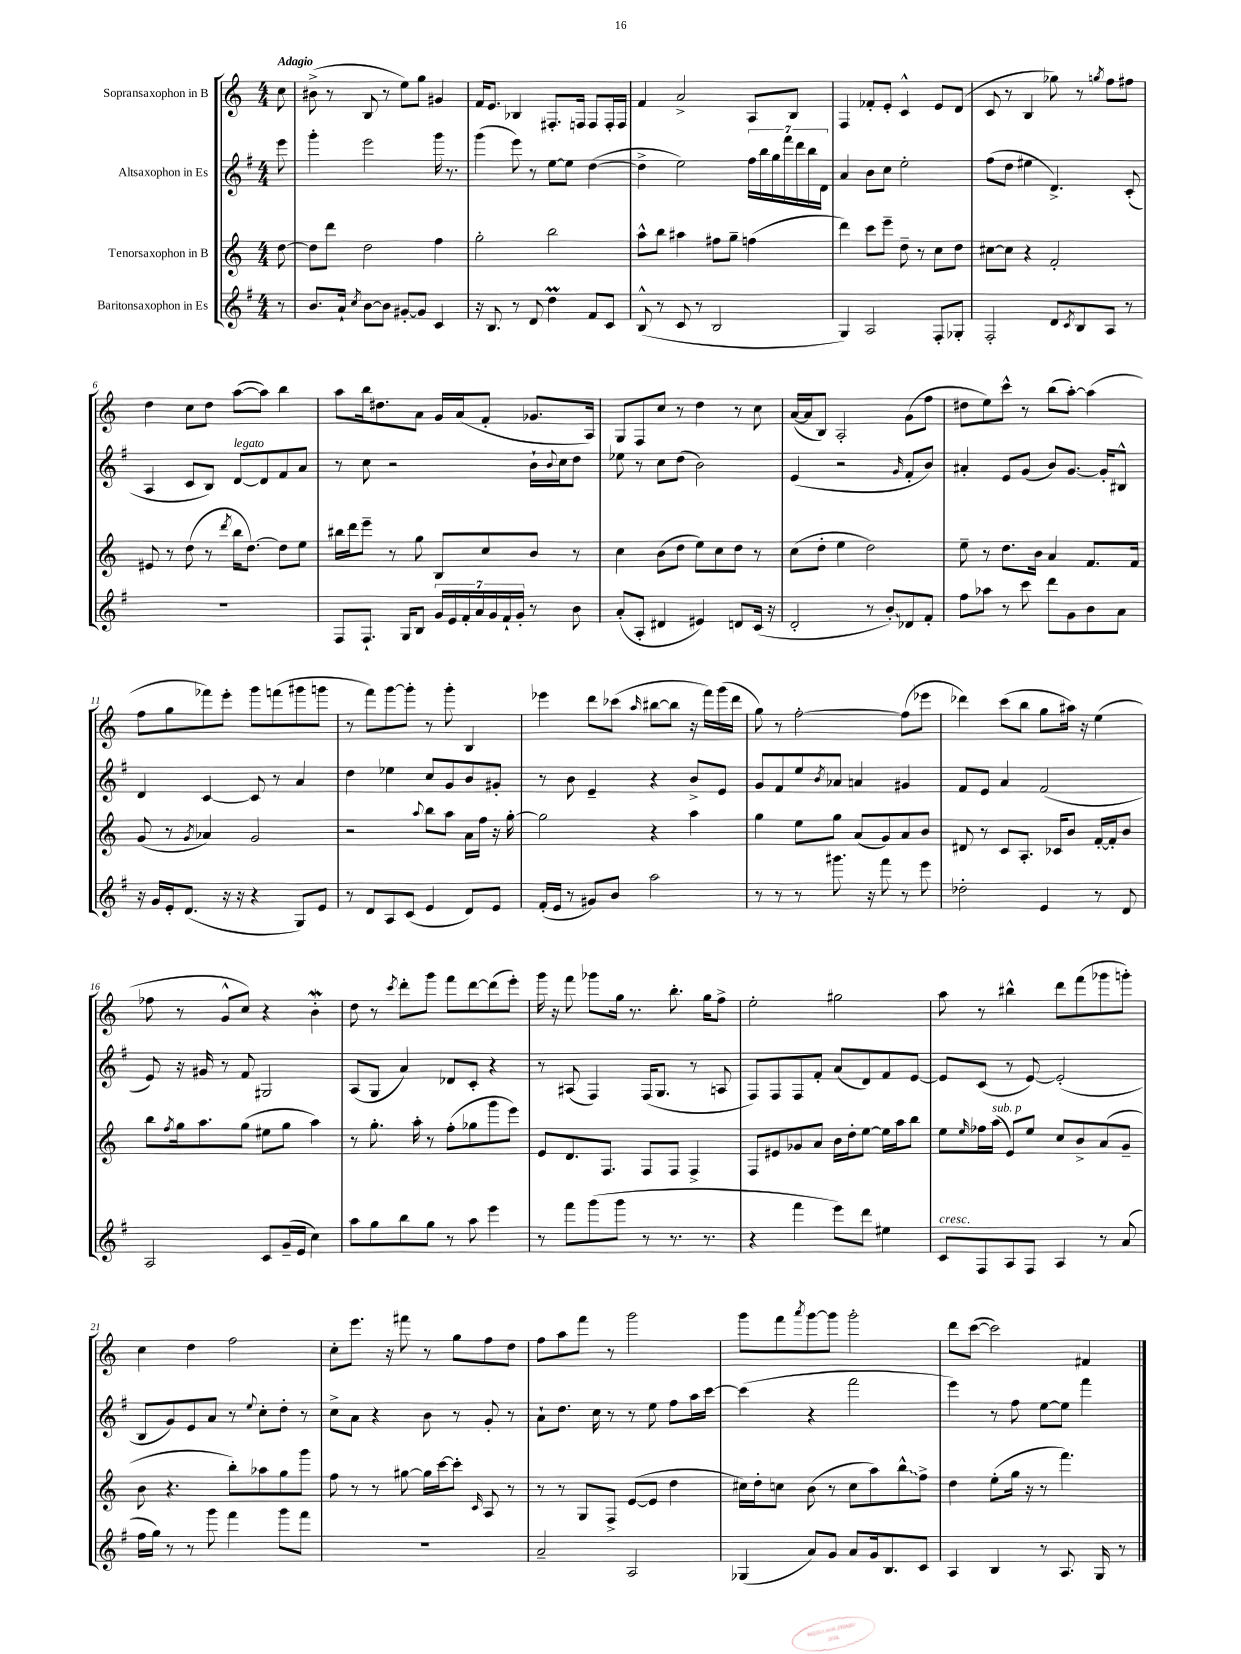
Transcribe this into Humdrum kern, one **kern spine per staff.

**kern	**kern	**kern	**kern
*staff4	*staff3	*staff2	*staff1
*clefG2	*clefG2	*clefG2	*clefG2
*k[f#]	*k[]	*k[f#]	*k[]
*M4/4	*M4/4	*M4/4	*M4/4
8r	[8dd\	8eee\	8cc\
=	=	=	=
8.b/L	8dd\]L	4ggg'\	(8b#^\
.	8ddd\J	.	8r
16a`/Jk	.	.	.
8qcc/	.	.	.
[8b\L	2dd\	2eee\	8B/
8b\]J	.	.	8r
[8g#'/L	.	.	8ee\L)
8g#/]J	.	.	8gg\J
4c/	4ff\	16ggg\	4g#/
.	.	8.r	.
=	=	=	=
16r	2gg'\	(4ggg\	16f/LK
8.B/	.	.	8.e/J
8r	.	8eee\)	4B-/
8d/	.	8r	.
4dd\	2bb\	[8ee\L	8.F#'/L
.	.	8ee\]J	.
.	.	.	16F/Jk
8f#/L	.	([4dd\	8F/L
8c/J	.	.	16F'/L
.	.	.	16F/JJ
=	=	=	=
(8B^^/	8aa^^\L	4dd^\]	4f/
8r	8bb\J	.	.
8c/	4aa#\	2ee\)	2a^/
8r	.	.	.
2B/	8ff#\L	.	.
.	8gg~\J	.	.
.	(4ff\	28ff#\LL	8A/L
.	.	28bb\	.
.	.	28gg\	.
.	.	28fff#\	.
.	.	.	8B/J
.	.	28ddd\	.
.	.	28bb\	.
.	.	28d\JJ	.
=	=	=	=
4G/)	4ddd\)	4a/	4F/
2A/	8ccc\L	8b\L	8f-'/L
.	8eee~\J	8cc\J	8e'/J
.	8dd~\	2ee'\	4c^^/
.	8r	.	.
8F#'/L	8cc\L	.	8e/L
8G-'/J	8dd\J	.	(8d/J
=	=	=	=
2F#'/	[8cc#\L	(8ff#\L	8c/
.	8cc#\]J	8dd\J	8r
.	4r	4ee#\	4B/
8d/L	2f'/	4.d^/)	8gg-\)
8qc/	.	.	.
8B/	.	.	8r
.	.	.	8qgg/
8A/J	.	.	8ff\L
8r	.	(8c'/	8ff#\J
=	=	=	=
1r	8e#/	4A/	4dd\
.	8r	.	.
.	(8dd\	8c/L	8cc\L
.	8r	8B/J)	8dd\J
.	8qddd/	.	.
.	16bb\LK	[8d/L	([8aa\L
.	[8.dd\J)	.	.
.	.	8d/]	8aa\]J)
.	8dd\]L	8f#/	4bb\
.	8ee\J	8a/J	.
=	=	=	=
8F#/L	16bb#\LL	8r	8aa\L
.	16ddd\J	.	.
8.F#`/J	8eee~\J	8cc\	16bb\k
.	.	.	8.dd#\
.	8r	2r	.
16G/LK	.	.	.
8B/J	8gg\	.	8a\J
28g/LL	8B/L	.	16g/LL
28e/	.	.	.
.	.	.	(16a/J
28f#'/	.	.	.
28a/	.	.	.
.	8cc/	.	8f'/J
28g/	.	.	.
28f#`/	.	.	.
28g'/JJ	.	.	.
8r	8b/J	16b`\LL	8.g-/L
.	.	8qqb/	.
.	.	16cc\J	.
8b\	8r	8dd\J	.
.	.	.	16A/Jk)
=	=	=	=
(8a'/L	4cc\	8ee-\	8G/L
8A'/J	.	8r	8F/
4d#/	(8b\L	8cc\L	8cc/J
.	8dd\J	(8dd\J	8r
4e#/)	8ee\L)	2b\)	4dd\
.	8cc\	.	.
8d/L	8dd\J	.	8r
(16c/Jk	8r	.	8cc\
16r	.	.	.
=	=	=	=
2d'/	(8cc\L	(4e/	([16a/LL
.	.	.	16a/]J
.	8dd'\J	.	8B/J)
.	4ee\	2r	2A'/
8r	2dd\)	.	.
8b'/L)	.	.	.
.	.	16qqg/	.
8d-/	.	8f#'/L	(8g\L
8f#'/J	.	8b/J)	8ff\J
=	=	=	=
8ff#\L	8ee~\	4a#'/	8dd#\L
8aa-\J	8r	.	8ee\)
8r	8.dd\L	8e/L	8ccc^^\J
8ccc\	.	(8g/J	8r
.	16b\Jk	.	.
8ddd\L	4a/	8b/L)	(8bb\L
8g\	.	[8.g/J	[8aa'\J)
8b\	8.f/L	.	(4aa\]
.	.	16g'/]LK	.
8a\J	.	8B#^^/J	.
.	16f/Jk	.	.
=	=	=	=
16r	(8g/	4d/	8ff\L
16g/LL	.	.	.
16e'/J	8r	.	8gg\
(8.d/J	.	.	.
.	8qg/	.	.
.	4a-/)	[4c/	8fff-\)
16r	.	.	8eee'\J
16r	.	.	.
4r	2g/	8c/]	8ggg\L
.	.	8r	(8fff\
8G/L)	.	4a/	8ggg#\
8e/J	.	.	8ggg\J
=	=	=	=
8r	2r	4dd\	8r
8d/L	.	.	8fff\L)
8A/	.	4ee-\	[8ggg\
(8c/J	.	.	8ggg'\]J
.	8qqaa/	.	.
4e/	8bb\L	8cc/L	8r
.	8aa\J	8g/	8ggg'\
8d/L)	16a\LL	8b/	4B/
.	16ff\JJ	.	.
8e/J	16r	8g#'/J	.
.	[16gg'\	.	.
=	=	=	=
(16f#'/LL	2gg\]	8r	4eee-\
16e/JJ	.	.	.
8r	.	8b\	.
8g#/L)	.	4e~/	8ddd\L
8b/J	.	.	(8ccc-\J
.	.	.	16qqaa/
2aa\	4r	4r	[8bb#\L
.	.	.	8bb#\]J
.	4aa\	8b^/L	16r
.	.	.	16fff\LL)
.	.	8e/J	(16ggg\
.	.	.	16ddd\JJ
=	=	=	=
8r	4gg\	8g/L	8gg\)
8r	.	8f#/	8r
8r	8ee\L	8ee/	[2ff'\
.	.	8qb/	.
8.ggg#\	8gg\J	8a-/J	.
.	(8a/L	4a/	.
16r	.	.	.
8fff#\	8g/)	.	.
8r	8a/	4g#/	(8ff\]L
8eee\	8b/J	.	8eee-\J
=	=	=	=
2dd-'\	8d#/	8f#/L	4ddd-\)
.	8r	8e/J	.
.	8c/L	4a/	(8ccc\L
.	8.A'/J	.	8bb\J
4e/	.	(2f#/	8gg\L
.	16c-/LK	.	.
.	8b/J	.	16aa#\Jk)
.	.	.	16r
8r	[16f'/LL	.	(4ee\
.	16f'/]J	.	.
8d/	8b/J	.	.
=	=	=	=
2A/	8bb\L	8e/)	8ff-\
.	8qff/	.	.
.	16gg\k	16r	8r
.	8.aa\	16g#/	.
.	.	8r	8g^^/L
.	(8gg\J	8f#/	8cc/J)
8c/L	8ee#\L	2G#/	4r
(16g~/L	8gg\J	.	.
16e/JJ	.	.	.
4cc\)	4aa\)	.	4b'\
=	=	=	=
8aa\L	8r	(8A/L	8dd\
8gg\	8.gg'\	8G/J	8r
.	.	.	8qccc/
8bb\	.	4a/)	8ddd'\L
.	16aa'\	.	.
8gg\J	8r	.	8ggg\J
8r	(8ff'\L	8d-/L	8fff\L
8aa\	8gg-\	8c'/J	[8ddd\
4eee\	8ggg\	4r	(8ddd\]
.	8eee\J)	.	8eee'\J)
=	=	=	=
8r	8e/L	8r	16ggg\
.	.	.	16r
8fff#\L	8.d/	(8A#/	8fff\
(8ggg\	.	4F#/)	8ggg-\L
.	8.F/J	.	.
8ggg\J	.	.	16gg\Jk
.	.	.	8.r
8r	8F/L	(16F#/LK	.
.	.	8.G/J	.
8.r	8F/J	.	8.bb'\
.	4F^/	8r	.
8.r	.	.	16gg\LK
.	.	8A/	8ff^\J
=	=	=	=
4r	8F/L	8F#/L)	2ee'\
.	8e#/	8F#/	.
4fff#\	8g-/	8F#/	.
.	8a/J	8f#'/J	.
8eee\L)	16b\LL	(8a/L	2gg#\
.	16dd'\J	.	.
8ddd\J	[8ee\J	8d/)	.
4ee#\	16ee\]LL	8f#/	.
.	16aa\J	.	.
.	8bb\J	[8e/J	.
=	=	=	=
8c/L	8ee\L	8e/]L	8aa\
.	16qqee/	.	.
8F#/	16ff-\L	(8c/J	8r
.	(16aa\JJ	.	.
8A/	8e/L)	8r	4bb#^^\
8F#/J	8ee/J	[8e/)	.
4A/	8cc/L	(2e'/]	8ddd\L
.	8b^/	.	(8fff\
8r	(8a/	.	8ggg-\
(8a/	8g~/J	.	8ggg'\J)
=	=	=	=
16ff#\LL	8b\	8B/L	4cc\
16gg\JJ)	.	.	.
8r	4.r	8g/)	.
8r	.	8e/	4dd\
8ggg\	.	8a/J	.
4fff#\	8bb'\L)	8r	2ff\
.	.	8qqee/	.
.	8aa-\	8cc'\L	.
8ggg\L	8gg\	8dd'\J	.
8fff#\J	8ggg\J	8r	.
=	=	=	=
1r	8ff\	8cc^\L	8cc'\L
.	8r	8a\J	8.eee\J
.	8r	4r	.
.	.	.	16r
.	[8gg#\	.	8fff#\
.	16gg#\]LL	8b\	8r
.	[16ccc\J	.	.
.	8ccc'\]J	8r	8gg\L
.	16qqc/	.	.
.	8A/	8g'/	8ff\
.	8r	8r	8dd\J
=	=	=	=
2a~/	8r	8a`\L	8ff\L
.	8r	8.dd\J	8aa\
.	8G/L	.	8fff\J
.	.	16cc\	.
.	8F^/J	8r	8r
2A/	([8e/L	8r	2ggg\
.	8e/]J	8ee\	.
.	4dd\	8ff#\L	.
.	.	16aa\L	.
.	.	[16ccc\JJ	.
=	=	=	=
(4G-/	16cc#\LL)	(4ccc\]	8ggg\L
.	16dd'\J	.	.
.	8cc\J	.	8fff\
.	.	.	8qaaa/
8a/L)	(8b\	4r	[8ggg\
8g/J	8r	.	8ggg\]J
8a/L	8cc\L	2fff#\	2ggg'\
16g/k	8aa\)	.	.
8.B/	.	.	.
.	8bb^^\	.	.
8c/J	8ff^\J	.	.
=	=	=	=
4A/	4dd\	4eee\)	8ddd\L
.	.	.	([8ccc\J
4B/	(8ee'\L	8r	2ccc\])
.	16gg\Jk	8ff#\	.
.	16r	.	.
8r	8r	[8ee\L	.
8.A/	4.fff\)	8ee\]J	.
.	.	4fff#\	4f#/
16G/	.	.	.
8r	.	.	.
==	==	==	==
*-	*-	*-	*-
